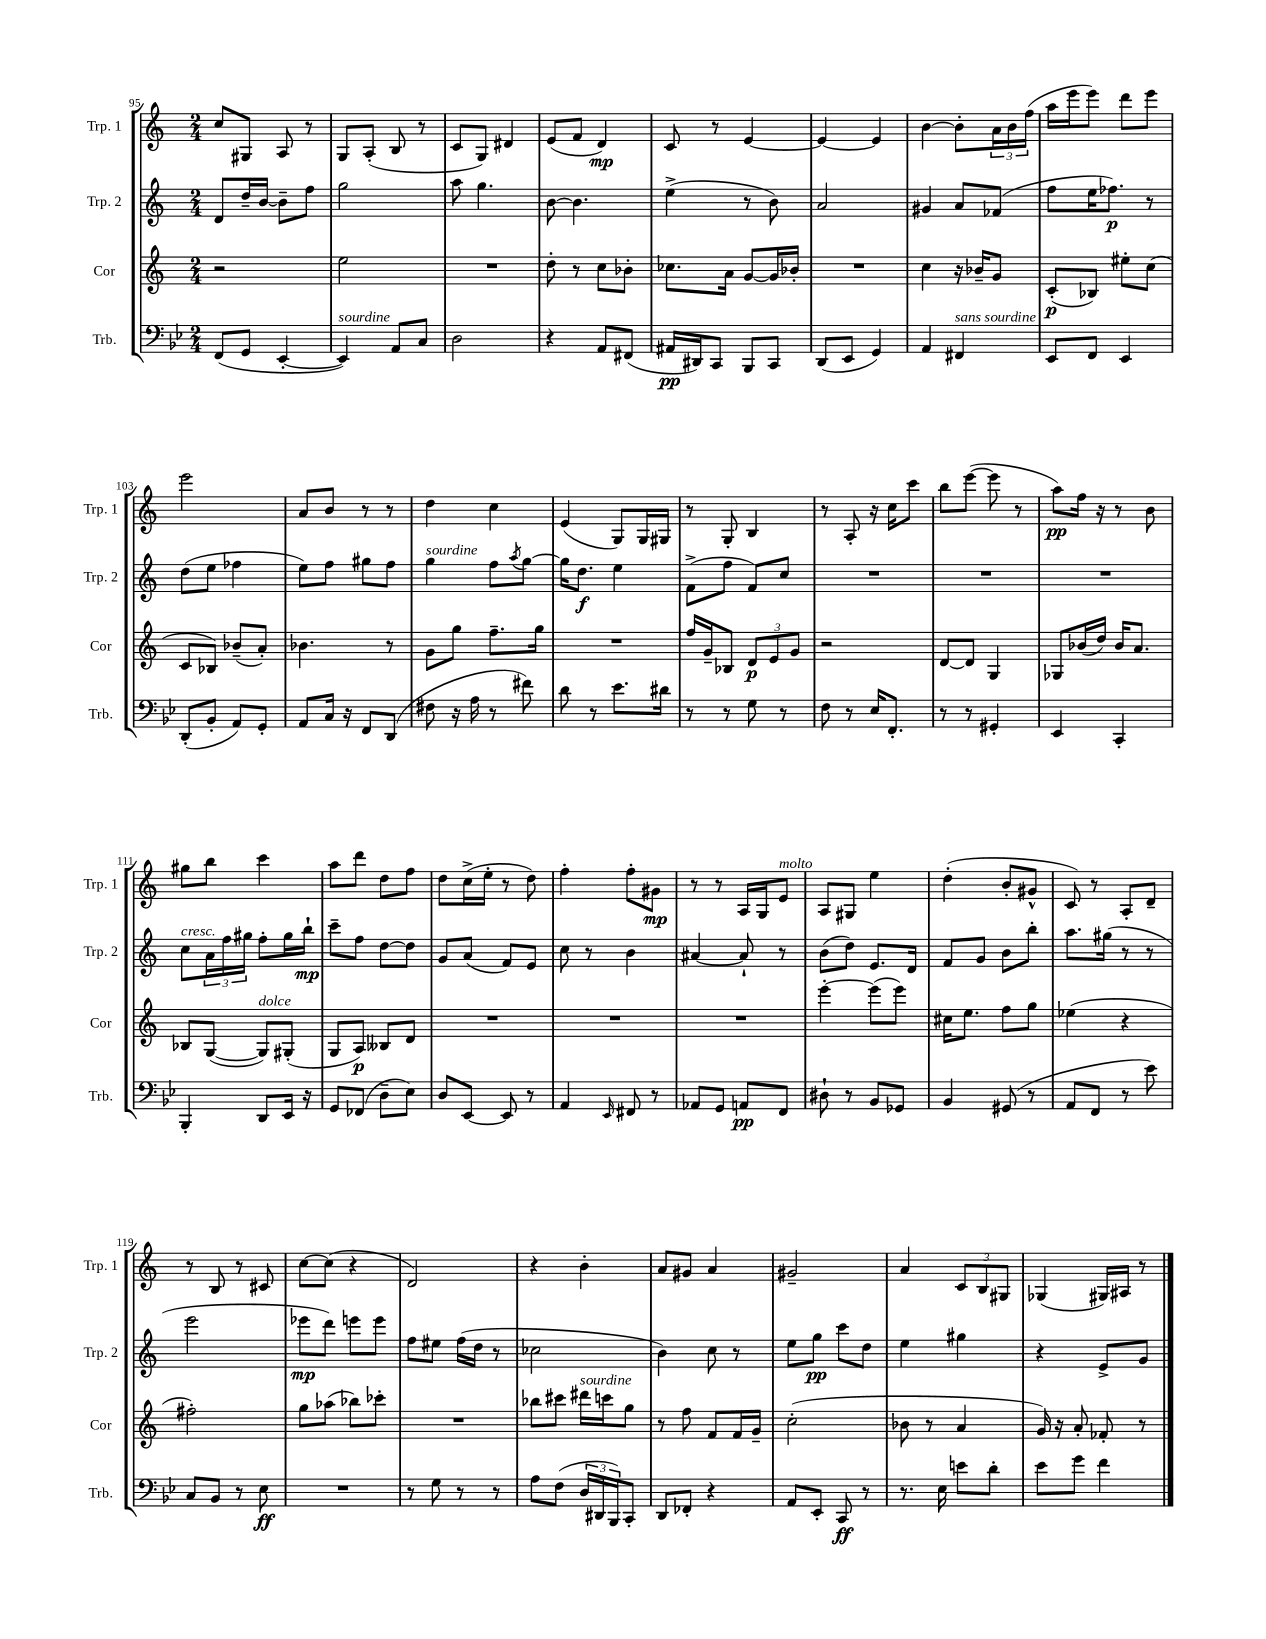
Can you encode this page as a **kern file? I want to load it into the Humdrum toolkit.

**kern	**kern	**kern	**kern
*staff4	*staff3	*staff2	*staff1
*clefF4	*clefG2	*clefG2	*clefG2
*k[b-e-]	*k[]	*k[]	*k[]
*M2/4	*M2/4	*M2/4	*M2/4
(8FF	2r	8d	8cc
8GG	.	16dd~	8G#
.	.	[16b	.
[4EE-'	.	8b~]	8A
.	.	8ff	8r
=	=	=	=
4EE-])	2ee	2gg	8G
.	.	.	(8A'
8AA	.	.	8B
8C	.	.	8r
=	=	=	=
2D	2r	8aa	8c
.	.	4.gg	8G)
.	.	.	4d#
=	=	=	=
4r	8dd'	[8b	(8e
.	8r	4.b]	8f
8AA	8cc	.	4d)
(8FF#	8b-'	.	.
=	=	=	=
16AA#	8.cc-	(4ee^	8c
16DD#)	.	.	.
8CC	.	.	8r
.	16a	.	.
8BBB-	[8g	8r	[4e
8CC	16g]	8b)	.
.	16b-'	.	.
=	=	=	=
(8DD	2r	2a	4e_
8EE-	.	.	.
4GG)	.	.	4e]
=	=	=	=
4AA	4cc	4g#	[4b
4FF#	16r	8a	8b']
.	16b-~	.	.
.	8g	(8f-	24a
.	.	.	24b
.	.	.	(24ff
=	=	=	=
8EE-	(8c'	8ff	16aa
.	.	.	16eee
8FF	8B-)	16ee	8eee)
.	.	8.ff-)	.
4EE-	8ee#'	.	8ddd
.	(8cc	8r	8eee
=	=	=	=
(8DD'	8c	(8dd	2eee
8BB-'	8B-)	8ee	.
8AA)	(8b-~	4ff-	.
8GG'	8a')	.	.
=	=	=	=
8AA	4.b-	8ee)	8a
16C	.	8ff	8b
16r	.	.	.
8FF	.	8gg#	8r
(8DD	8r	8ff	8r
=	=	=	=
8F#	8g	4gg	4dd
16r	8gg	.	.
16A	.	.	.
8r	8.ff~	8ff	4cc
.	.	8qaa	.
8f#)	.	[8gg	.
.	16gg	.	.
=	=	=	=
8d	2r	16gg]	(4e
.	.	8.dd	.
8r	.	.	.
8.e-	.	4ee	8G)
.	.	.	16G
16d#	.	.	16G#
=	=	=	=
8r	16ff	(8f^	8r
.	16g~	.	.
8r	8B-	8ff	8G'
8G	12d	8f)	4B
.	12e	.	.
8r	.	8cc	.
.	12g	.	.
=	=	=	=
8F	2r	2r	8r
8r	.	.	8A'
16E-	.	.	16r
8.FF'	.	.	16cc
.	.	.	8ccc
=	=	=	=
8r	[8d	2r	8bb
8r	8d]	.	([8eee
4GG#'	4G	.	8eee]
.	.	.	8r
=	=	=	=
4EE-	8G-	2r	8aa)
.	(16b-	.	16ff
.	16dd)	.	16r
4CC'	16b-	.	8r
.	8.a	.	.
.	.	.	8b
=	=	=	=
4BBB-'	8B-	8cc	8gg#
.	([8G	24a	8bb
.	.	24ff	.
.	.	24gg#	.
8DD	8G])	8ff'	4ccc
16EE-	(8G#'	16gg#	.
16r	.	16bb`	.
=	=	=	=
8GG	8G	8ccc~	8aa
(8FF-	8A)	8ff	8ddd
8D~	8B--	[8dd	8dd
8E-)	8d	8dd]	8ff
=	=	=	=
8D	2r	8g	8dd
[8EE-	.	(8a	(16cc^
.	.	.	16ee'
8EE-]	.	8f)	8r
8r	.	8e	8dd)
=	=	=	=
4AA	2r	8cc	4ff'
.	.	8r	.
16qqEE-	.	.	.
8FF#	.	4b	8ff'
8r	.	.	8g#
=	=	=	=
8AA-	2r	[4a#	8r
8GG	.	.	8r
8AA	.	8a#`]	16A
.	.	.	16G
8FF	.	8r	8e
=	=	=	=
8D#`	[4eee'	(8b	8A
8r	.	8dd)	8G#
8BB-	(8eee]	8.e	4ee
8GG-	8eee)	.	.
.	.	16d	.
=	=	=	=
4BB-	16cc#	8f	(4dd'
.	8.ee	.	.
.	.	8g	.
(8GG#	8ff	8b	8b'
8r	8gg	8bb'	8g#^^
=	=	=	=
8AA	(4ee-	8.aa	8c)
8FF	.	.	8r
.	.	(16gg#	.
8r	4r	8r	8A'
8e-)	.	8r	8d~
=	=	=	=
8C	2ff#')	2eee	8r
8BB-	.	.	8B
8r	.	.	8r
8E-	.	.	8c#
=	=	=	=
2r	8gg	8eee-	[8cc
.	(8aa-	8ddd)	(8cc]
.	8bb-)	8eee	4r
.	8ccc-'	8eee	.
=	=	=	=
8r	2r	8ff	2d)
8G	.	8ee#	.
8r	.	(16ff	.
.	.	16dd	.
8r	.	8r	.
=	=	=	=
8A	8bb-	2cc-	4r
(8F	8ccc#	.	.
24D	16ddd#	.	4b'
24DD#	.	.	.
.	16ccc	.	.
24BBB-)	.	.	.
8CC'	8gg	.	.
=	=	=	=
8DD	8r	4b)	8a
8FF-'	8ff	.	8g#
4r	8f	8cc	4a
.	16f	8r	.
.	16g~	.	.
=	=	=	=
8AA	(2cc'	8ee	2g#~
8EE-'	.	8gg	.
8CC	.	8ccc	.
8r	.	8dd	.
=	=	=	=
8.r	8b-	4ee	4a
.	8r	.	.
16E-	.	.	.
8e	4a	4gg#	12c
.	.	.	12B
8d'	.	.	.
.	.	.	12G#
=	=	=	=
8e-	16g)	4r	(4G-
.	16r	.	.
8g	8a'	.	.
4f	8f-'	8e^	16G#)
.	.	.	16A#
.	8r	8g	8r
==	==	==	==
*-	*-	*-	*-
